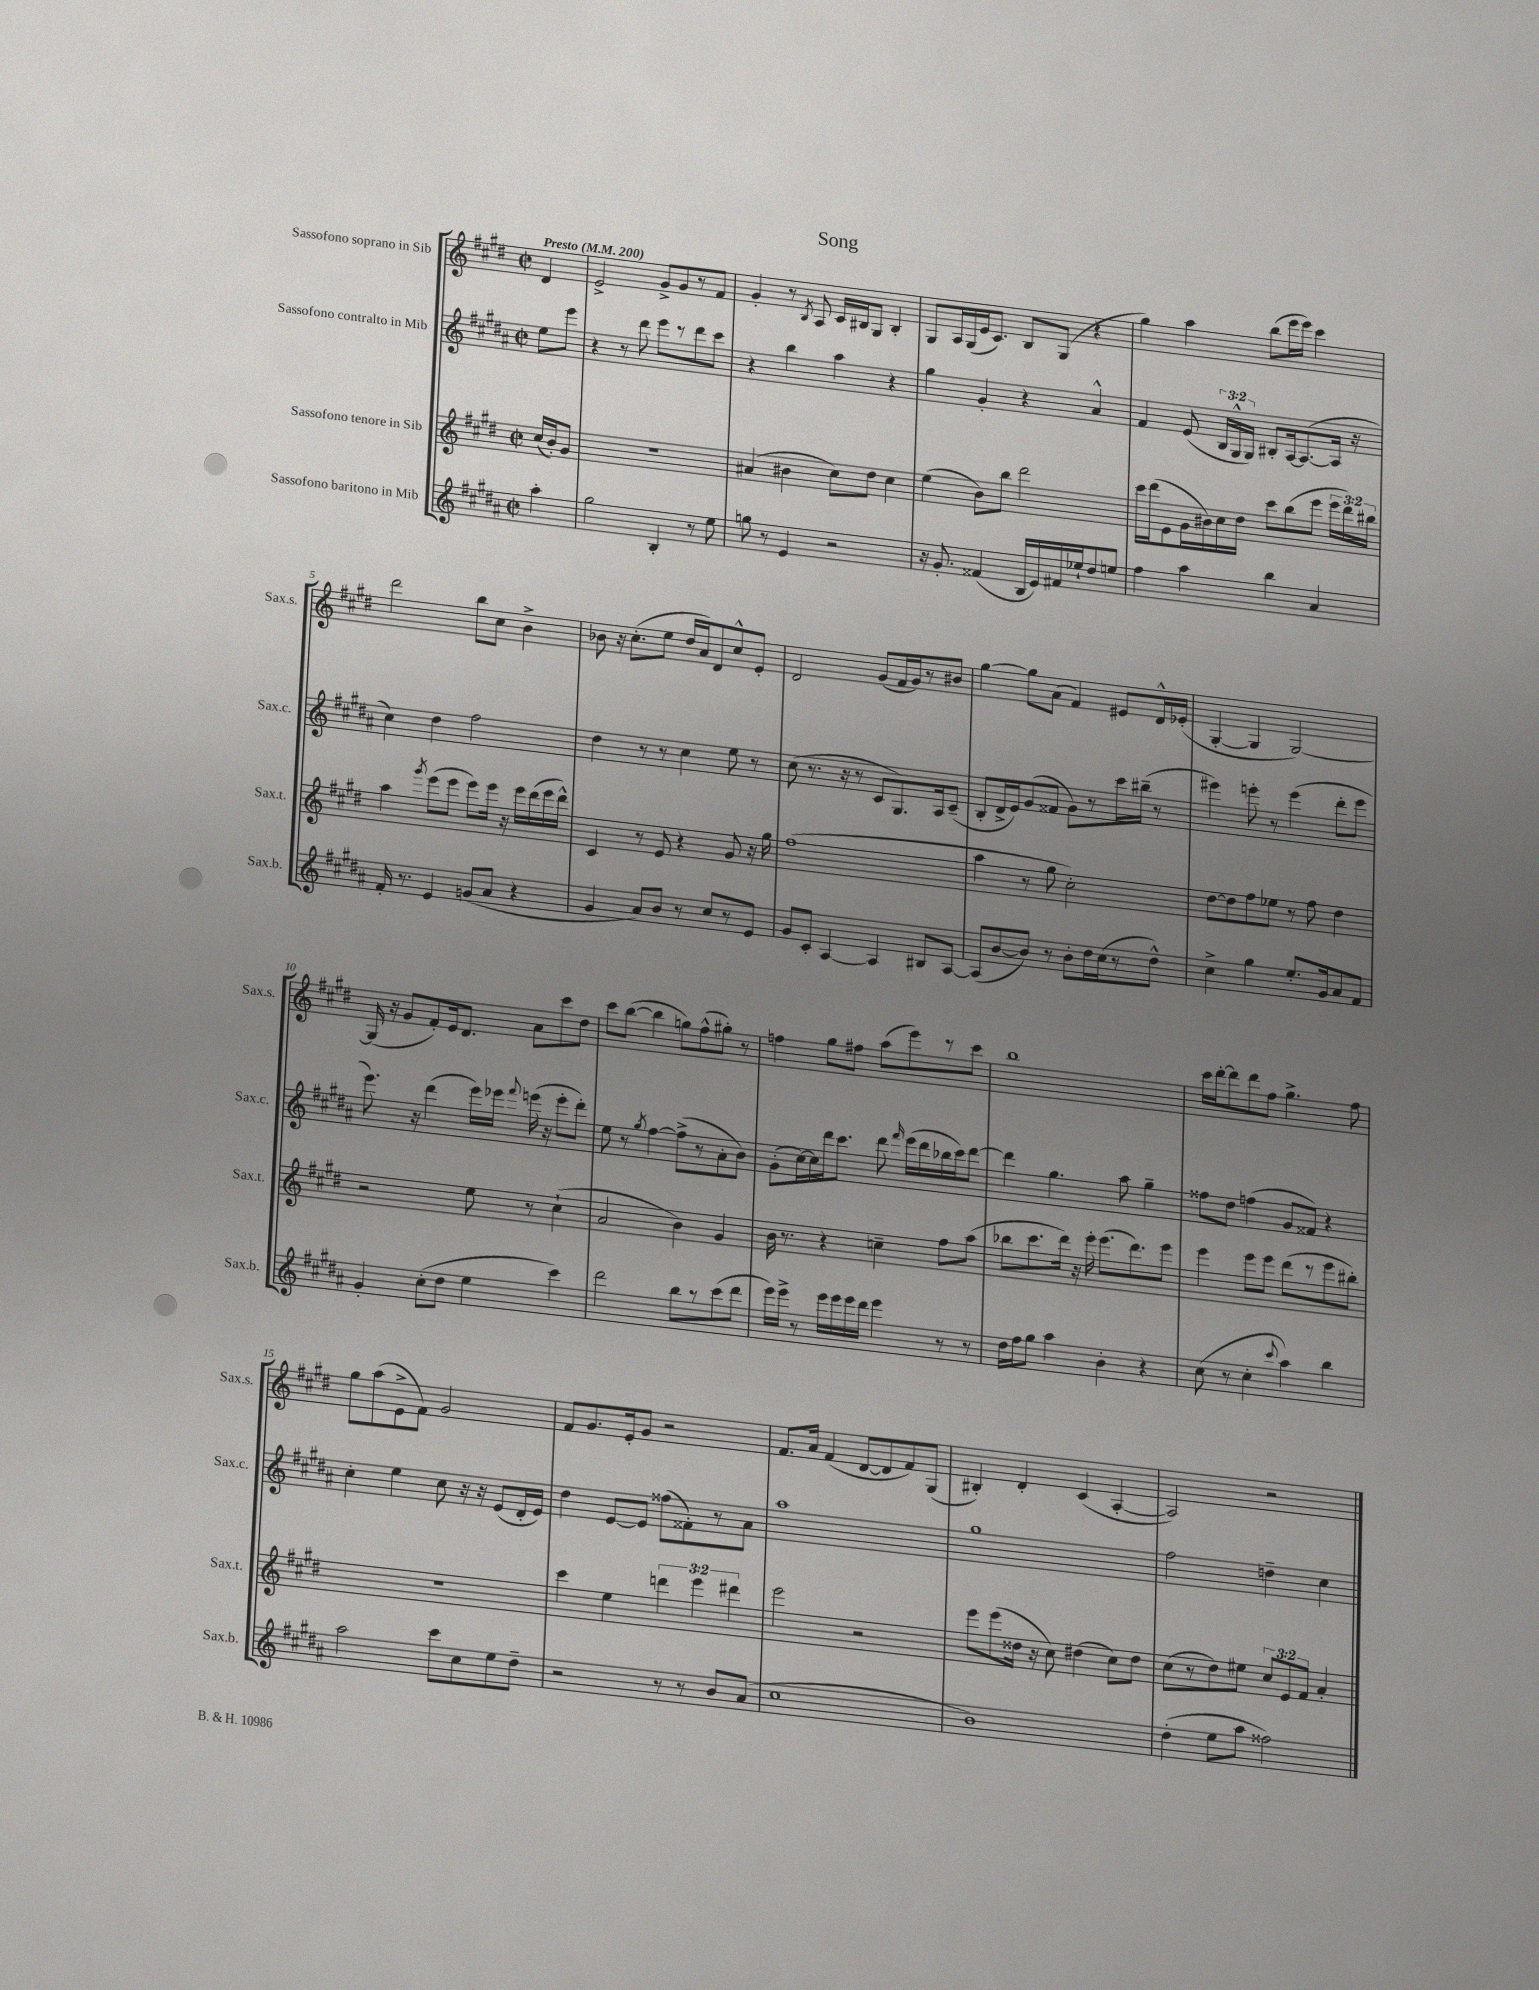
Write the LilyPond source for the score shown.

\header { title = "Song" }
<<
\new StaffGroup <<
\new Staff = "s0" \with { instrumentName = "Sassofono soprano in Sib" shortInstrumentName = "Sax.s." } {
    \clef treble \key e \major \defaultTimeSignature \time 2/2 \partial 4 \tempo "Presto" 4 = 200
    \autoBeamOff dis'4 |
    e'2-> gis'8[-> gis'8 r8 fis'8] |
    gis'4-. r8 \acciaccatura { b8 } a8 cis'16[ bis16 gis8] bis4-. |
    gis8[ a16 gis16( e'16 cis'8.]) b8[ gis8]( r4 |
    gis''4) a''4 b''8[( e'''16 e'''16]) cis'''4 |
    dis'''2 b''8[ cis''8] b'4-> |
    bes'8 r16 cis''8.[-.( e''8] dis''16[ a'16) dis'8 cis''8-^ e'8]-. |
    dis'2 gis'8[( fis'16 gis'16) r8 bis'8] |
    gis''4~ gis''8[ a'8]( fis'4) eis'8[ dis'16-^ ees'16]-.( |
    gis4~-. gis4 gis2~) |
    gis16( r16 gis'8[ fis'8-.) e'16 dis'8.] a'8[ cis'''8 dis''8] |
    cis'''8[ b''8]~( b''4 g''8[) fis''8-^( gis''8]-.) r8 |
    f''4 gis''8[ fis''8] a''8[( e'''8) r8 cis'''8] |
    b''1 |
    cis'''16[ dis'''16~-. dis'''8 dis'''8 fis''8] gis''4.-> fis''8 |
    gis''8[ a''8( e'8-> fis'8]) gis'2 |
    fis'8[ gis'8. e'16-. gis'8] r2 |
    fis'8.[ a'16] fis'4( dis'8[~ dis'8 fis'8) gis8]( |
    bis4-.) dis'4-. cis'4( a4~-. |
    a2) r2 \bar "|." |
}
\new Staff = "s1" \with { instrumentName = "Sassofono contralto in Mib" shortInstrumentName = "Sax.c." } {
    \clef treble \key b \major \defaultTimeSignature \time 2/2 \override Staff.TupletNumber.text = #tuplet-number::calc-fraction-text \partial 4
    \autoBeamOff e''8[ e'''8] |
    r4 r8 dis'''8 e'''8[ r8 dis'''8 cis'''8] |
    r4 b''4 ais''4 r4 |
    gis''4 gis'4-. r4 ais'4-^ |
    fis'4 e'8( \tuplet 3/2 { b16[ gis16-^ gis16]) } bis8[-. ais16~ ais8.~( ais16] r16 |
    cis''4) dis''4 fis''2 |
    dis''4 r8 r8 cis''4 e''8 r8 |
    cis''8( r8. r16 r8 cis'8[ gis8.) ais16 cis'8]--( |
    b8[-. dis'16-> e'16) gis'8( fisis'8] gis'8[) r8 cis'''16 bis''16]--( r8 |
    eis'''4) e'''8-. r8 e'''4( dis'''8[-. e'''8] |
    e'''8.) r16 dis'''4( e'''16[) ees'''16] \appoggiatura { fis'''8 } e'''16( r16 e'''8[-. dis'''8]-.) |
    e''8 r8 \acciaccatura { gis''8 } fis''4~ fis''8[->( r8 ais'8-. b'8]) |
    gis'8[-.( cis''16~) cis''16 dis'''16 cis'''8.] dis'''8 \grace { fis'''16 } e'''16[( dis'''16 bes''16 cis'''16) dis'''8]~ |
    dis'''4 gis''4. ais''8 gis''4-- |
    fisis''8[ dis''8] f''4( gis'8[ fisis'8]) r4 |
    cis''4-. e''4 cis''8 r16 r16 e'8[( dis'16-. e'16]) |
    dis''4 e'8[~ e'8] fisis''8[( fisis'8-.) r8 ais'8] |
    ais''1 |
    gis''1 |
    fis''2 d''4-- cis''4 \bar "|." |
}
\new Staff = "s2" \with { instrumentName = "Sassofono tenore in Sib" shortInstrumentName = "Sax.t." } {
    \clef treble \key e \major \defaultTimeSignature \time 2/2 \override Staff.TupletNumber.text = #tuplet-number::calc-fraction-text \partial 4
    \autoBeamOff cis''16[( b'16-.) gis'8] |
    R1 |
    ais'4( bis'4 cis''8[) dis''8] cis''4 |
    e''4( b'8[) b''8] dis'''2 |
    cis'''16[ dis'''16( e'8 gis'16 bis'16) cis''16 dis''16] cis'''8[ b''8( e'''8] \tuplet 3/2 { e'''16[ dis'''16) bis''16] } |
    a''4 \acciaccatura { gis'''8 } e'''8[( e'''8] e'''8[) e'''16] r16 e'''16[ dis'''16( e'''16 dis'''16]-^) |
    cis'4 r8 e'8 r4 gis'8 r16 gis''16 |
    fis''1( |
    a''4 r8 gis''8 cis''2-.) |
    dis''8[~ dis''8 fis''8 ees''8] r8 fis''8 dis''4 |
    r2 e''8 r8 cis''4-!( |
    a'2 b'4) gis'4 |
    b'16 r8. r4 c''4-- fis''8[ a''8]( |
    bes''8[ cis'''8. dis'''16]) r16 e'''16-. e'''8.[( dis'''8.) e'''8] |
    e'''4 e'''8[ e'''8] dis'''8[( r8 e'''8 bis''8]-.) |
    R1 |
    cis'''4 e''4 \tuplet 3/2 { d'''4 e'''4 dis'''4 } |
    e'''2 r2 |
    e'''8[ e'''8( disis''16] r16 cis''8) dis''4( cis''8[) dis''8] |
    cis''8[( r8 dis''8) eis''8] \tuplet 3/2 { cis''8[ e'8 fis'8] } a'4-. \bar "|." |
}
\new Staff = "s3" \with { instrumentName = "Sassofono baritono in Mib" shortInstrumentName = "Sax.b." } {
    \clef treble \key b \major \defaultTimeSignature \time 2/2 \partial 4
    \autoBeamOff ais''4-. |
    gis''2 b4-. r8 e''8 |
    g''8 r8 e'4 r2 |
    r16 gis'8.-. fisis'4( b16[ e'16) fis'16 ees''16-! dis''8 e''8] |
    fis''4 ais''4 b''4 ais'4 |
    fis'16-. r8. e'4 g'8[( ais'8] r4 |
    gis'4 ais'8[) b'8] r8 cis''8[ r8 e'8] |
    gis'8[ cis'8]-. ais4~ ais4 bis8[ ais8]~ |
    ais8[( b'8~ b'8]) r8 b'8[-. dis''16 cis''16( r8 dis''8]-^) |
    cis''4-> gis''4 e''8.[-. gis'16 ais'8 fis'8] |
    gis'4-. cis''8[-.( dis''8] e''4 cis'''4) |
    dis'''2 b''8[ r8 cis'''8( dis'''8] |
    e'''16[) e'''16]-> r8 e'''16[ e'''16 e'''16 dis'''16] e'''4 r8 r8 |
    dis''16[ fis''16 gis''8] ais''4 b'4-. r4 |
    cis''8( r8 cis''4-. \appoggiatura { cis'''8 } ais''4) b''4 |
    ais''2 cis'''8[ cis''8 e''8 dis''8]-- |
    r2 r8 r8 b'8[ ais'8]( |
    cis''1 |
    b'1) |
    dis''4-.( e''8[ ais''8] fisis''2) \bar "|." |
}
>>
>>
